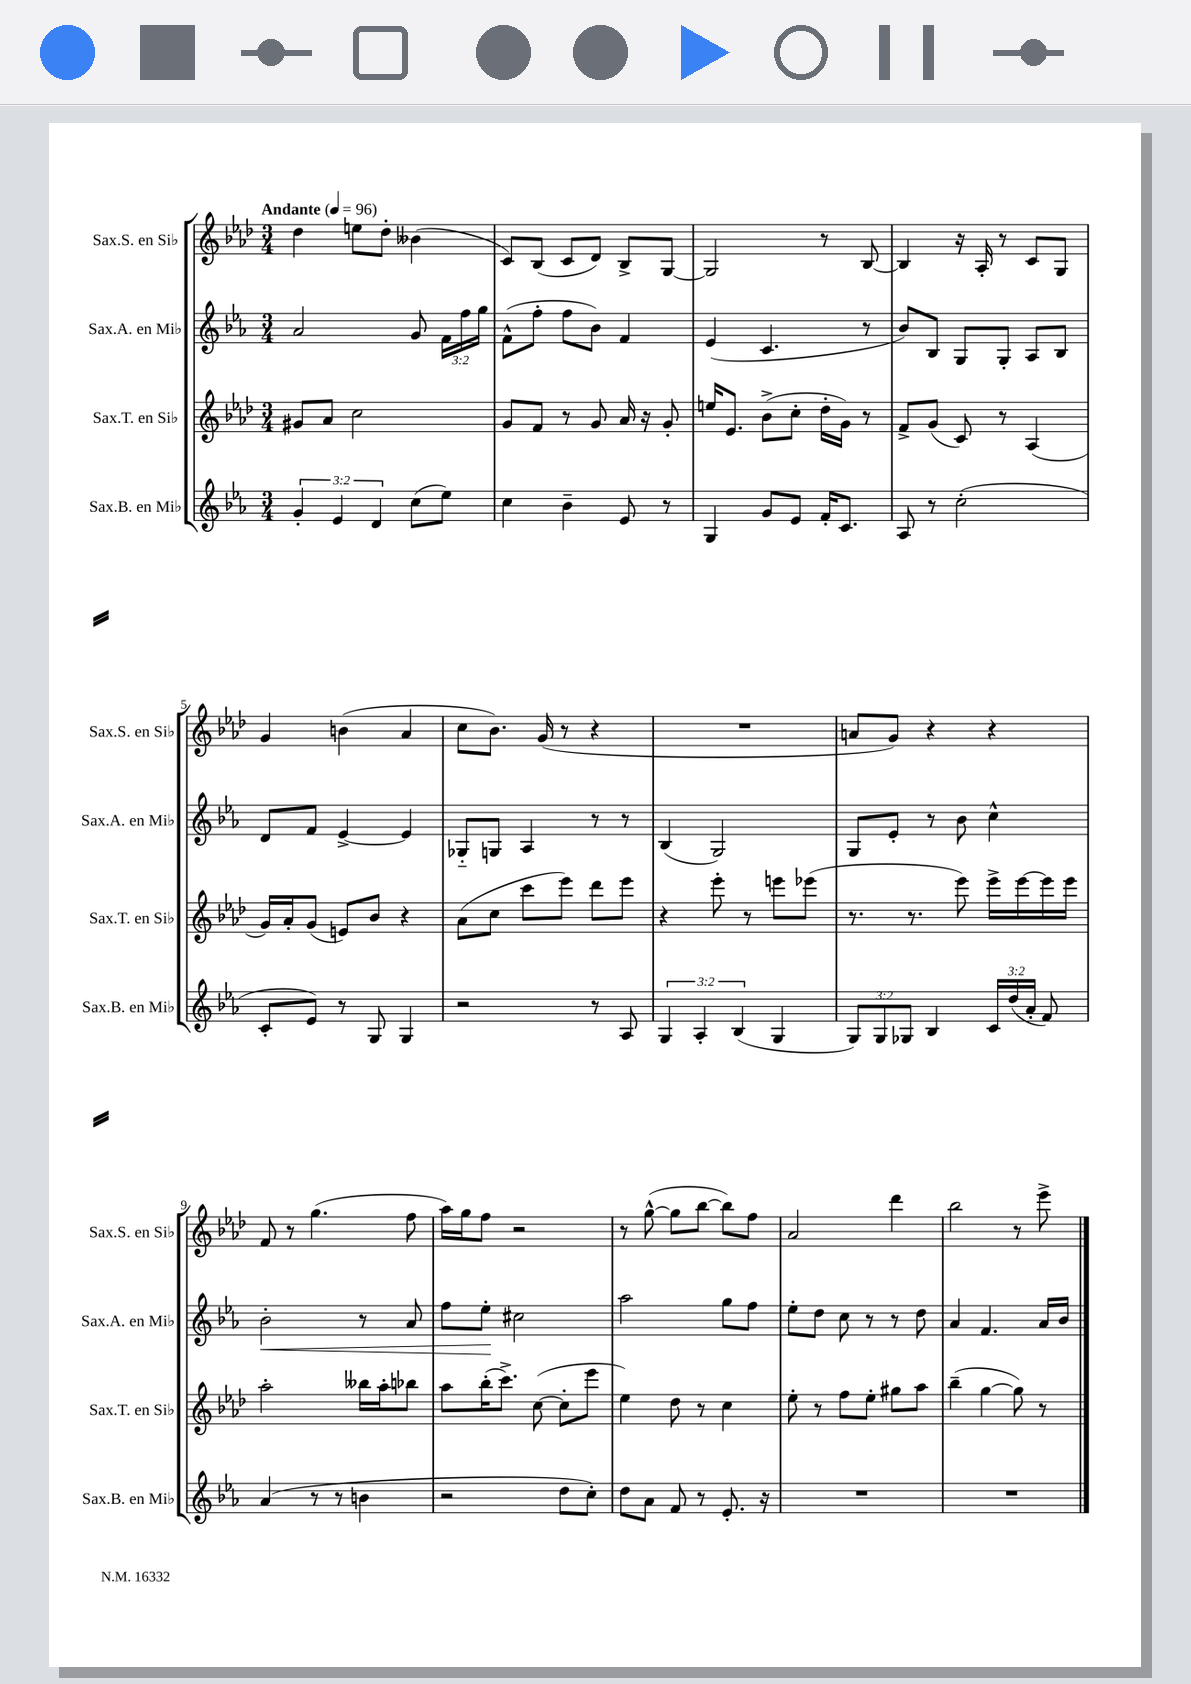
<<
\new StaffGroup <<
\new Staff = "s0" \with { instrumentName = "Sax.S. en Sib" shortInstrumentName = "Sax.S. en Sib" } {
    \clef treble \key aes \major \numericTimeSignature \time 3/4 \tempo "Andante" 4 = 96
    \autoBeamOff des''4 e''8[ des''8]-. beses'4( |
    c'8[) bes8]( c'8[ des'8]) bes8[-> g8]~ |
    g2 r8 bes8~ |
    bes4 r16 aes16-. r8 c'8[ g8] |
    g'4 b'4( aes'4 |
    c''8[ bes'8.]) g'16( r8 r4 |
    R2. |
    a'8[ g'8]) r4 r4 |
    f'8 r8 g''4.( f''8 |
    aes''16[) g''16 f''8] r2 |
    r8 g''8~-^( g''8[ bes''8]~ bes''8[) f''8] |
    aes'2 des'''4 |
    bes''2 r8 ees'''8-> \bar "|." |
}
\new Staff = "s1" \with { instrumentName = "Sax.A. en Mib" shortInstrumentName = "Sax.A. en Mib" } {
    \clef treble \key ees \major \numericTimeSignature \time 3/4 \override Staff.TupletNumber.text = #tuplet-number::calc-fraction-text
    \autoBeamOff aes'2 g'8 \tuplet 3/2 { f'16[ f''16 g''16] } |
    f'8[-^( f''8]-. f''8[ bes'8]) f'4 |
    ees'4( c'4. r8 |
    bes'8[) bes8] g8[ g8]-. aes8[ bes8] |
    d'8[ f'8] ees'4~-> ees'4 |
    ges8[-_ g8] aes4 r8 r8 |
    bes4( g2) |
    g8[ ees'8]-. r8 bes'8 c''4-^ |
    bes'2-.\< r8 aes'8 |
    f''8[ ees''8]-.\! cis''2 |
    aes''2 g''8[ f''8] |
    ees''8[-. d''8] c''8 r8 r8 d''8 |
    aes'4 f'4. aes'16[ bes'16] \bar "|." |
}
\new Staff = "s2" \with { instrumentName = "Sax.T. en Sib" shortInstrumentName = "Sax.T. en Sib" } {
    \clef treble \key aes \major \numericTimeSignature \time 3/4
    \autoBeamOff gis'8[ aes'8] c''2 |
    g'8[ f'8] r8 g'8 aes'16 r16 g'8-. |
    e''16[ ees'8.] bes'8[->( c''8]-. des''16[-. g'16]) r8 |
    f'8[-> g'8]( c'8) r8 aes4( |
    g'16[) aes'16-. g'8]( e'8[) bes'8] r4 |
    aes'8[( c''8] c'''8[ ees'''8]) des'''8[ ees'''8] |
    r4 ees'''8-. r8 e'''8[ ees'''8]( |
    r8. r8. ees'''8) ees'''16[-> ees'''16~ ees'''16 ees'''16] |
    aes''2-. beses''16[ aes''16-. bes''8] |
    aes''8[ bes''16-.( c'''8.]->) c''8~( c''8[-. ees'''8] |
    ees''4) des''8 r8 c''4 |
    ees''8-. r8 f''8[ ees''8]-. gis''8[ aes''8] |
    bes''4--( g''4~ g''8) r8 \bar "|." |
}
\new Staff = "s3" \with { instrumentName = "Sax.B. en Mib" shortInstrumentName = "Sax.B. en Mib" } {
    \clef treble \key ees \major \numericTimeSignature \time 3/4 \override Staff.TupletNumber.text = #tuplet-number::calc-fraction-text
    \autoBeamOff \tuplet 3/2 { g'4-. ees'4 d'4 } c''8[( ees''8]) |
    c''4 bes'4-- ees'8 r8 |
    g4 g'8[ ees'8] f'16[-. c'8.] |
    aes8 r8 c''2-.( |
    c'8[-. ees'8]) r8 g8 g4 |
    r2 r8 aes8 |
    \tuplet 3/2 { g4 aes4-. bes4( } g4 |
    \tuplet 3/2 { g8[) g8 ges8] } bes4 \tuplet 3/2 { c'16[ d''16( aes'16]-. } f'8) |
    aes'4( r8 r8 b'4 |
    r2 d''8[ c''8]-.) |
    d''8[ aes'8] f'8 r8 ees'8.-. r16 |
    R2. |
    R2. \bar "|." |
}
>>
>>
